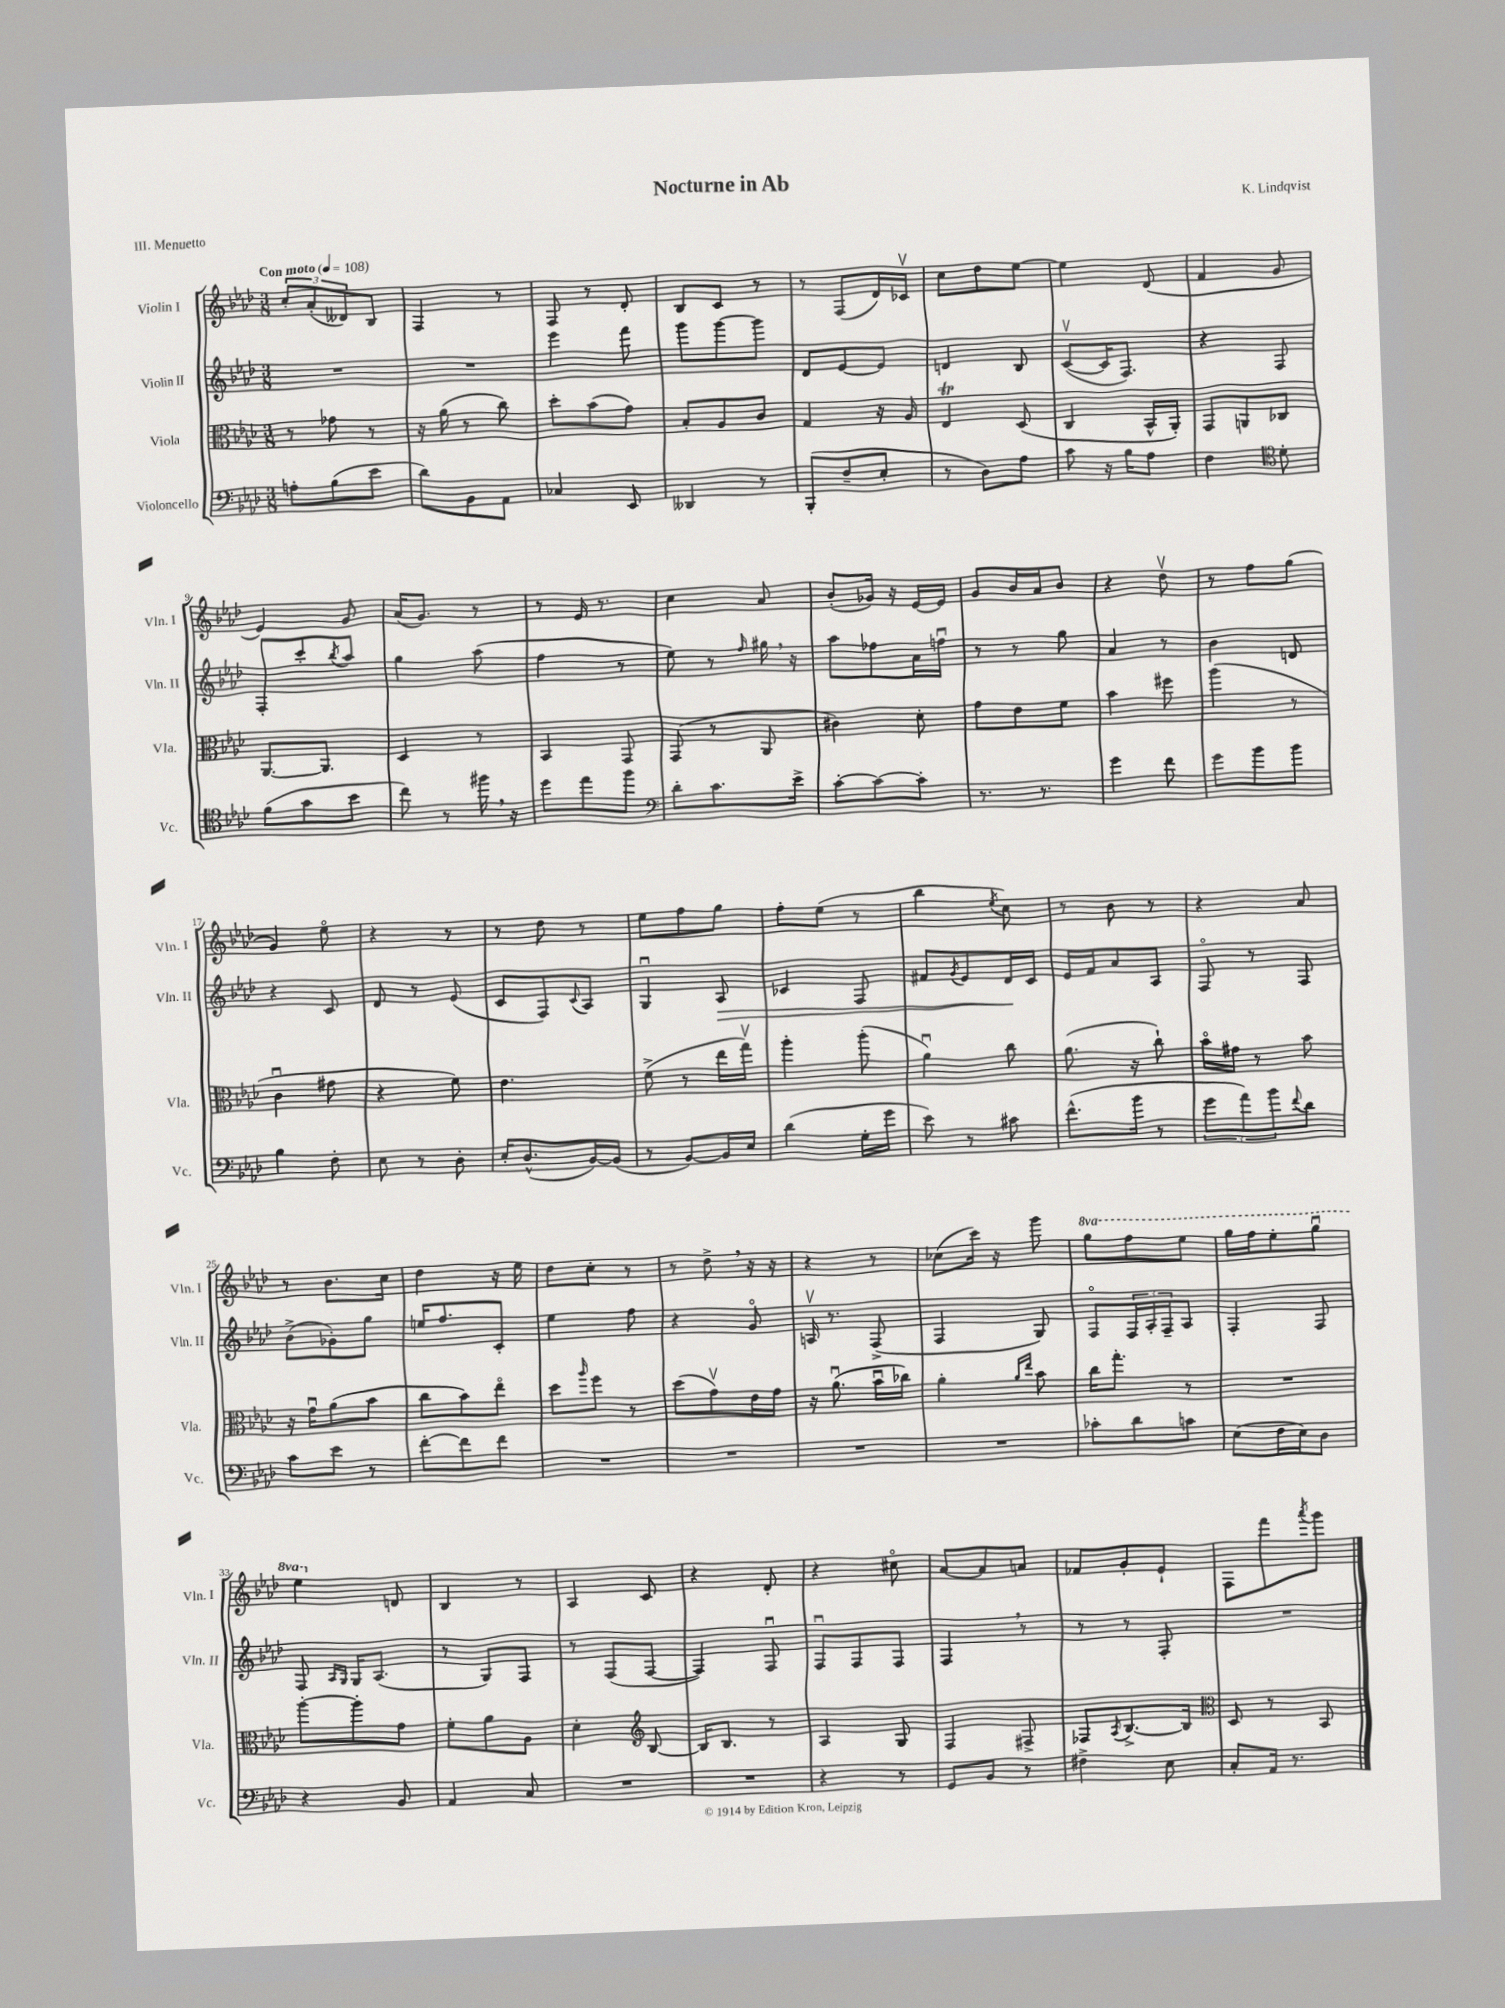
\header { title = "Nocturne in Ab" composer = "K. Lindqvist" piece = "III. Menuetto" }
<<
\new StaffGroup <<
\new Staff = "s0" \with { instrumentName = "Violin I" shortInstrumentName = "Vln. I" } {
    \clef treble \key aes \major \numericTimeSignature \time 3/8 \set Staff.ottavationMarkups = #ottavation-simple-ordinals \tempo "Con moto" 4 = 108
    \tuplet 3/2 { c''8-. aes'8-.( deses'8) } bes8 |
    f4 r8 |
    f8 r8 des'8-. |
    bes8 c'8 r8 |
    r8 f8( des'16) ces'16\upbow |
    c''8 des''8 ees''8~ |
    ees''4 des'8( |
    f'4 g'8 |
    ees'4) g'8 |
    aes'16( g'8.) r8 |
    r8 ees'16 r8. |
    c''4 aes'8 |
    bes'8-.( ges'16) r16 ees'16~ ees'16 |
    g'8 bes'16 aes'16 bes'8 |
    r4 des''8\upbow |
    r8 f''8 g''8( |
    g'4) ees''8\flageolet |
    r4 r8 |
    r8 des''8 r8 |
    ees''8 f''8 g''8 |
    f''8-. ees''8( r8 |
    bes''4 \acciaccatura { ees''8 } c''8) |
    r8 bes'8 r8 |
    r4 aes'8 |
    r8 bes'8. c''16 |
    des''4 r16 ees''16 |
    des''8 c''8-. r8 |
    r8 des''8-> \breathe r16 r16 |
    r4 r8 |
    ces''8( c'''16) r16 g'''8 |
    \ottava #1 g'''8 f'''8 ees'''8 |
    g'''16 f'''16 ees'''8-. g'''8\downbow |
    ees'''4 \ottava #0 d'8 |
    bes4 r8 |
    aes4 c'8 |
    r4 des'8-. |
    r4 cis''8\flageolet |
    aes'8~ aes'8 a'8 |
    fes'8 g'8-. ees'8-! |
    f8 f'''8 \acciaccatura { aes'''8 } g'''8 \bar "|." |
}
\new Staff = "s1" \with { instrumentName = "Violin II" shortInstrumentName = "Vln. II" } {
    \clef treble \key aes \major \numericTimeSignature \time 3/8
    R4. |
    R4. |
    ees'''4 f'''8 |
    g'''8 g'''8~ g'''8 |
    des'8 ees'8~ ees'8 |
    d'4 bes8 |
    c'8~\upbow( c'16 f8.) |
    r4 f8 |
    f8-. c'''8-. \acciaccatura { bes''8 } aes''8 |
    g''4 aes''8( |
    f''4 r8 |
    ees''8) r8 \grace { f''16 } gis''16 \breathe r16 |
    aes''8 fes''8 aes'16 f''16\downbow |
    r8 r8 g''8 |
    aes'4 r8 |
    bes'4 d'8 |
    r4 c'8 |
    des'8 r8 ees'8( |
    c'8 f8) \appoggiatura { c'8 } aes8 |
    g4\downbow aes8\> |
    ces'4 f8 |
    fis'8 \acciaccatura { g'8 } ees'8 des'16\! c'16 |
    ees'16 f'16 aes'8 aes8 |
    f8\flageolet r8 f8 |
    bes'8->( ges'8-.) g''8 |
    e''16 f''8. c'8-. |
    ees''4 f''8 |
    r4 g'8\flageolet |
    a16\upbow r8. f8->( |
    f4 g8) |
    f8\flageolet \tuplet 3/2 { f16 aes16-. f16-- } aes8 |
    f4-. f8 |
    f8 \grace { aes16 g16 } g16 aes8.( |
    r8 g8) f8 |
    r8 f8( f8~ |
    f4) f8\downbow |
    f8\downbow f8 f8 |
    f4 \breathe r8 |
    r8 r8 f8-. |
    R4. \bar "|." |
}
\new Staff = "s2" \with { instrumentName = "Viola" shortInstrumentName = "Vla." } {
    \clef alto \key aes \major \numericTimeSignature \time 3/8
    r8 ges'8 r8 |
    r16 aes'16( r8 c''8) |
    des''8-. bes'8( g'8) |
    bes8-. aes8 c'8 |
    g4 r16 aes16 |
    ees4\trill des8( |
    c4 bes,16-^ aes,16-.) |
    g,8 a,8 ces8 |
    aes,8.~ aes,8. |
    des4 r8 |
    bes,4 g,8 |
    g,8( r8 aes,8 |
    cis'4) des'8-. |
    g'8 ees'8 f'8 |
    bes'4 fis''8 |
    aes''4( r8 |
    c'4\downbow gis'8 |
    r4 f'8) |
    ees'4. |
    f'8->( r8 ees''16 g''16\upbow) |
    aes''4-. aes''8-.( |
    aes'4\downbow) c''8 |
    aes'8.( r16 c''8-!) |
    bes'16\flageolet gis'16 r8 bes'8 |
    r16 g'16\downbow aes'8( bes'8 |
    c''8 bes'8) ees''8\flageolet |
    des''8 \grace { aes''16 } f''8 r8 |
    des''8( g'8\upbow) ees'16 g'16 |
    r16 aes'8.\downbow( bes'16\downbow ces''16) |
    aes'4-. \grace { aes'16 ees''16 } bes'8 |
    c''16 g''8.-. r8 |
    R4. |
    aes''8~-. aes''8-. g'8 |
    f'8-. aes'8 aes8 |
    des'4-. \clef treble bes8~ |
    bes16 bes8. r8 |
    aes4 g8 |
    f4 fis8-> |
    fes8 \acciaccatura { aes8 } bes8.~-> bes16 |
    \clef alto des8 r8 bes,8 \bar "|." |
}
\new Staff = "s3" \with { instrumentName = "Violoncello" shortInstrumentName = "Vc." } {
    \clef bass \key aes \major \numericTimeSignature \time 3/8
    a8-. bes8( ees'8 |
    des'8) bes,8 aes,8 |
    ces4 ees,8 |
    deses,4 r8 |
    bes,,8-.( f8-- ees8-. |
    r8 des8) aes8 |
    c'8 r16 bes16 aes8 |
    f4 \clef tenor des'8-. |
    f'8( g'8 bes'8 |
    c''8) r8 fis''16 \breathe r16 |
    des''8 ees''8 f''8 |
    \clef bass des'8-. c'8. ees'16-> |
    c'8~-. c'8~ c'8-. |
    r8. r8. |
    g'4 f'8 |
    g'8 bes'8 bes'8 |
    bes4 f8-. |
    ees8 r8 des8-. |
    ees16-. des8.-^( bes,16~) bes,16( |
    r8 bes,8~) bes,16 ees16 |
    des'4( g16-. g'16 |
    ees'8) r8 cis'8 |
    f'8.-^( bes'16 r8 |
    \tuplet 3/2 { g'8 aes'8) bes'8 } \appoggiatura { f'8 } des'8 |
    c'8 ees'8 r8 |
    f'8~-. f'8 f'8 |
    R4. |
    R4. |
    R4. |
    R4. |
    ces'8-. des'8 c'8 |
    ees8( f16 ees16) des8 |
    r4 bes,8 |
    aes,4 c8 |
    R4. |
    R4. |
    r4 r8 |
    g,8 bes,8 r8 |
    fis4-> ees8 |
    c8-. aes,16 r8. \bar "|." |
}
>>
>>
